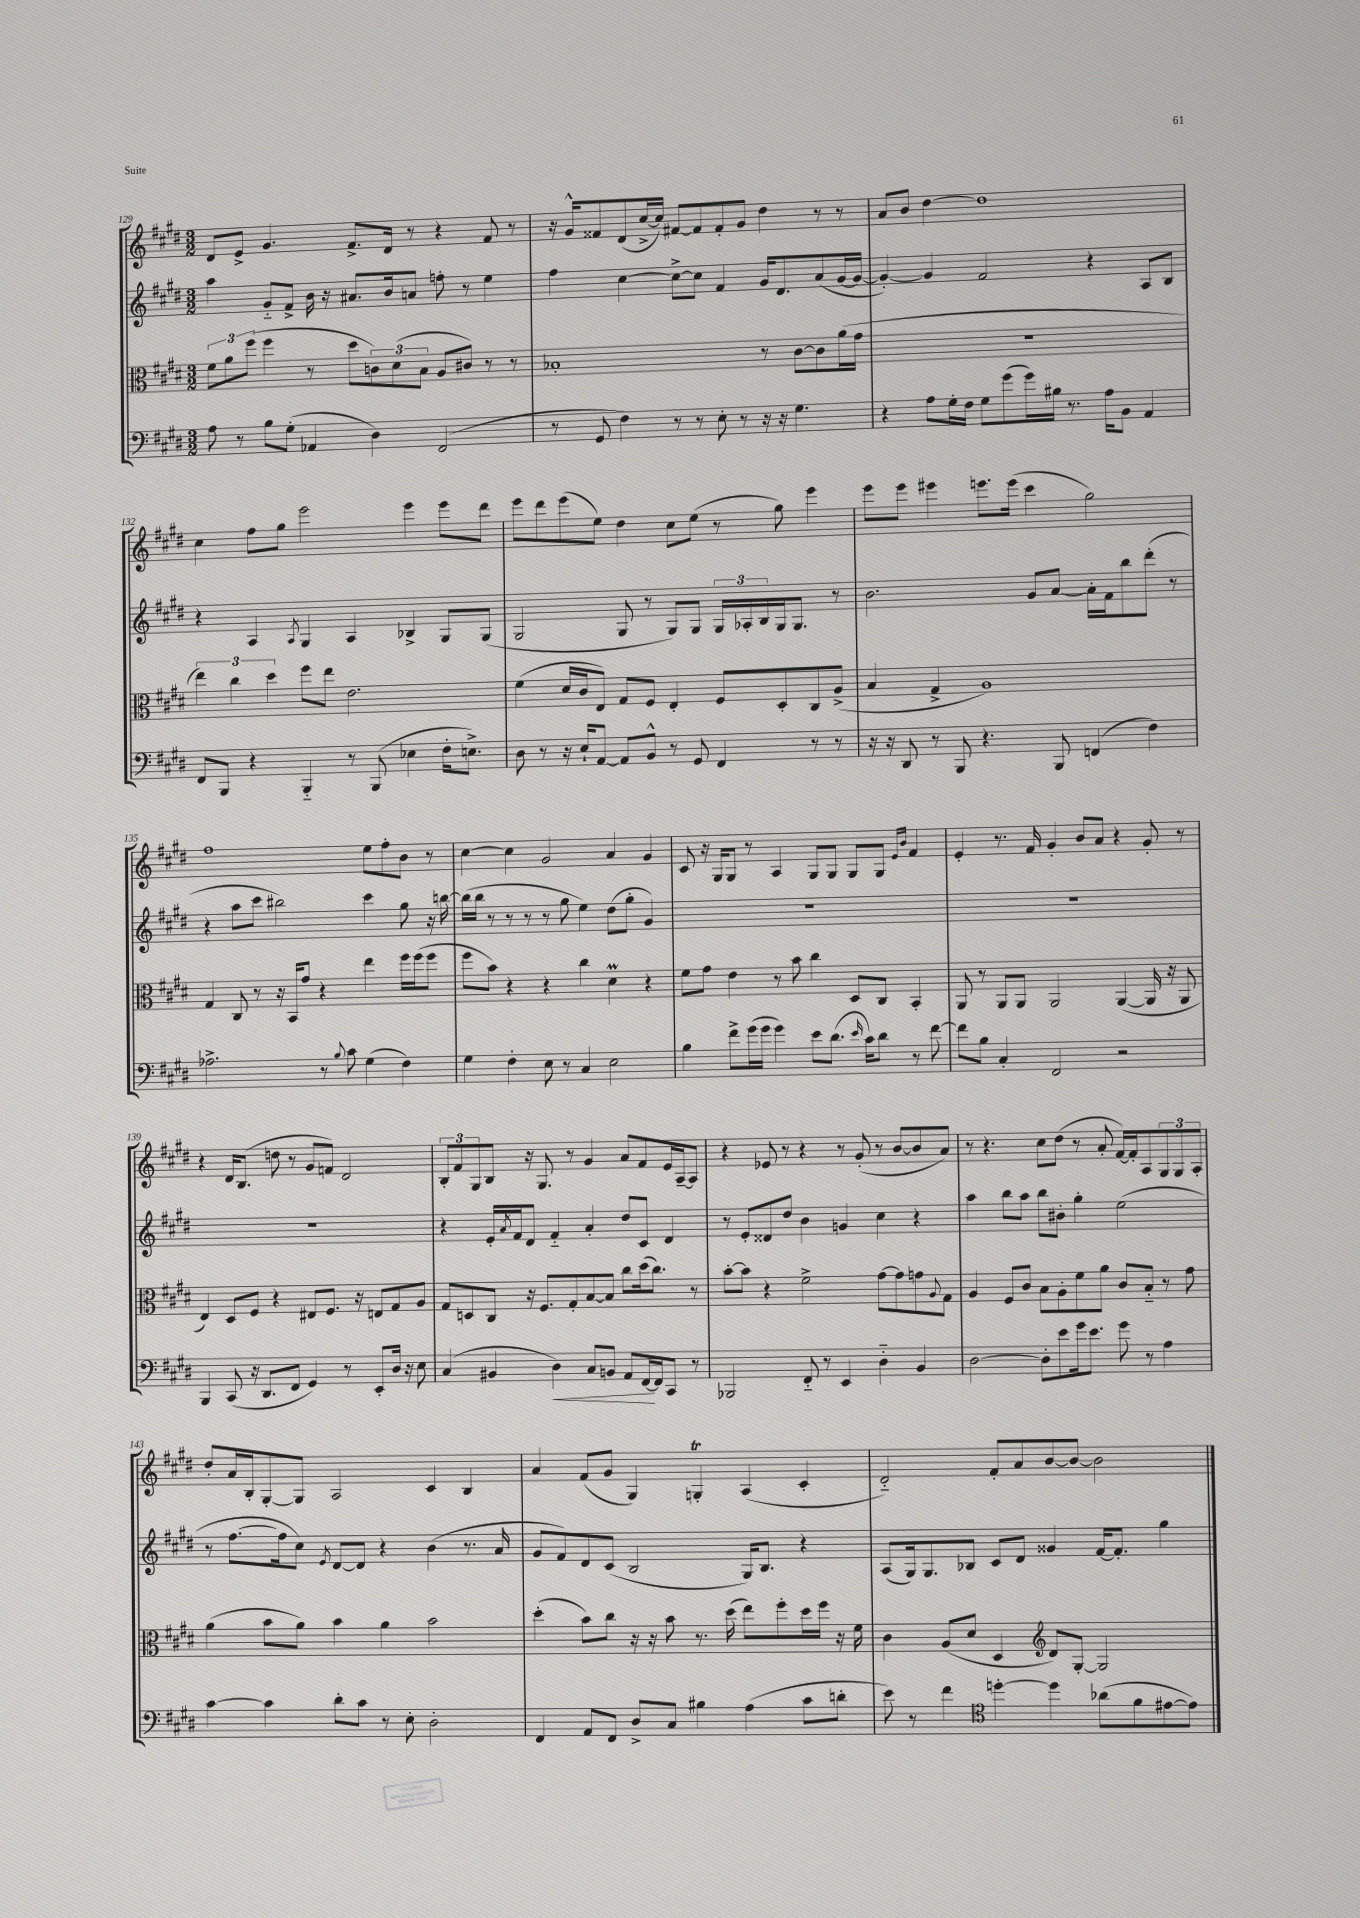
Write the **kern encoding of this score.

**kern	**kern	**kern	**kern
*staff4	*staff3	*staff2	*staff1
*clefF4	*clefC3	*clefG2	*clefG2
*k[f#c#g#d#]	*k[f#c#g#d#]	*k[f#c#g#d#]	*k[f#c#g#d#]
*M3/2	*M3/2	*M3/2	*M3/2
8A	12f#	4aa	8d#
.	12a	.	.
8r	.	.	8e^
.	(12ff#	.	.
8B	4ff#	8g#'~	4.g#
(8G#'	.	8f#^	.
4AA-	8r	16b	.
.	.	16r	.
.	8dd#	8.a#	8.f#^
4D#)	12c)	.	.
.	.	16b	16d#
.	(12d#	.	.
.	.	8a	8r
.	12B	.	.
(2FF#	8A	8ff'	4r
.	8c#)	8r	.
.	8r	4ee	8f#
.	8r	.	8r
=	=	=	=
8r	1B-'	4ff#	16r
.	.	.	16g#^^
8GG#	.	.	8f##
4F#)	.	[4cc#	(8d#
.	.	.	[16cc#^
.	.	.	16cc#])
8r	.	8cc#^_	[8f#
8r	.	8cc#]	8f#]
8E'	.	4f#	8f#'
8r	.	.	8g#
16r	8r	16g#	4dd#
16r	.	8.d#	.
4.G#	[8c#	.	.
.	8c#]	(8a	8r
.	(16a	[16g#	8r
.	16g#	16g#_	.
=	=	=	=
4r	1.r	4g#'_)	8a
.	.	.	8b
8A	.	4g#]	[4dd#
16G#'	.	.	.
16F#	.	.	.
8G#	.	2f#	1dd#]
(8g#	.	.	.
16g#)	.	.	.
16B#	.	.	.
8.r	.	.	.
.	.	4r	.
16A	.	.	.
8BB	.	.	.
4AA	.	8A	.
.	.	8B	.
=	=	=	=
8FF#	6ee)	4r	4cc#
8BBB	.	.	.
.	6cc#	.	.
4r	.	4A	8ff#
.	6dd#	.	.
.	.	.	8gg#
.	.	8qA	.
4BBB'~	8ff#	4G#	2eee
.	8ee	.	.
8r	2.e	4A	.
(8BBB	.	.	.
4E-	.	4B-^	4eee
16F#'	.	8G#	8eee
8.E^)	.	.	.
.	.	(8G#	8ddd#
=	=	=	=
8D#	(4f#	2G#	8eee
8r	.	.	8ddd#
16r	16d#	.	(8eee
16E`	16c#	.	.
[8AA	8E)	.	8ee)
8AA]	8G#	8G#	4dd#
8BB^^	8F#	8r	.
8r	4E'	8G#)	8cc#
8GG#	.	8G#	(8ee
4FF#	8F#	24G#	8r
.	.	24A-'	.
.	.	24B	.
.	8D#'	16G#	8gg#)
.	.	8.G#	.
8r	8C#	.	4eee
8r	(8A^	8r	.
=	=	=	=
16r	4B	2.b	8eee
16r	.	.	.
8DD#	.	.	8eee
8r	4G#^	.	4eee#
8BBB	.	.	.
4.r	1A)	.	8.eee
.	.	.	(16eee
.	.	8g#	4ccc#
8BBB	.	[8a	.
(4FF	.	16a']	2gg#)
.	.	16f#	.
.	.	8bb	.
4F#)	.	(8ddd#'	.
.	.	8r	.
=	=	=	=
2.A-^	4G#	4r	1ff#
.	8C#	8aa	.
.	8r	8ccc#	.
.	16r	2bb#)	.
.	16BB	.	.
.	8g#	.	.
8r	4r	.	.
8qqB	.	.	.
8c#	.	.	.
(4G#	4ee	4ccc#	8ee
.	.	.	8ff#'
4F#)	16ff#	8gg#	8b
.	(16ff#	.	.
.	8ff#	16r	8r
.	.	[16bb	.
=	=	=	=
4G#	8ff#	(16bb]	[4cc#
.	.	16bb	.
.	8b)	8r	.
4F#'	4r	8r	4cc#]
.	.	8r	.
8E	4r	8r	2g#
8r	.	8gg#	.
4C#	4cc#	4ee)	.
2E	4d#	(8dd#	4a
.	.	8gg#'	.
.	4r	4g#)	4g#
=	=	=	=
4B	8f#	1.r	8c#
.	8g#	.	16r
.	.	.	16G#
8f#^	4e	.	8G#
(16g#	.	.	8r
16g#	.	.	.
4g#)	8r	.	4A
.	8b	.	.
8e	4cc#	.	8G#
(8.d#	.	.	8G#
.	8D#	.	8G#
16qqe	.	.	.
16c#)	.	.	.
8d#	8C#	.	8G#
.	.	.	16qqe
.	.	.	16qqb
8r	4BB'	.	4f#
[8f#	.	.	.
=	=	=	=
8f#]	8AA	1.r	4e'
8B	8r	.	.
4C#'	8AA	.	8.r
.	8AA	.	.
.	.	.	16f#
2FF#	2AA	.	4g#'
.	.	.	8b
.	.	.	8a
2r	([4AA	.	4r
.	16AA]	.	8g#'
.	16r	.	.
.	8AA	.	8r
=	=	=	=
4BBB	4E)	1.r	4r
(8CC#	8D#	.	16d#
.	.	.	(8.B
16r	8F#	.	.
8.DD#	.	.	.
.	4r	.	8dd
8FF#	.	.	8r
4GG#)	8E#	.	8g#
.	8.F#	.	8f)
8r	.	.	2d#
.	16r	.	.
8EE'	8E	.	.
16D#	8G#	.	.
16r	.	.	.
8E	8A	.	.
=	=	=	=
(4C#	8G#	4r	12B'
.	.	.	12f#
.	8D	.	.
.	.	.	12G#
4BB#	8C#	16e'	8B
.	.	8qa	.
.	.	16f#	.
.	16r	8d#	16r
.	8.F#	.	8.G#
4D#)	.	4f#'~	.
.	8G#'	.	8r
8C#	[8B	4a'	4g#
8BB	8B]	.	.
8AA	8cc#	8dd#	8a
[16FF#	(16dd#	8c#	8f#
16FF#]	8.cc#)	.	.
8CC#	.	4d#	16e
.	.	.	[16A~
8r	8r	.	8A]
=	=	=	=
2BBB-	[8b'	8r	4r
.	8b]	8e'	.
.	4r	8d##	8e-
.	.	8dd#	8r
8FF#'~	2f#^	4b	4r
8r	.	.	.
4EE	.	4g	8r
.	.	.	(8g#'
4D#'~	[8g#	4cc#	8r
.	8g#]	.	[8b
4BB	8g	4r	8b]
.	8qqA	.	.
.	8G#	.	8a)
=	=	=	=
[2D#	4A	4aa	8r
.	.	.	4.r
.	8F#	8bb	.
.	8c#	8aa	.
8D#']	8B	8bb	8cc#
8e	8A'	8b#'	(8dd#
16g#	8f#	4gg#'	8r
8.e	.	.	.
.	8a	.	8a'
8g#	8c#	(2ee	[16f#)
.	.	.	16f#']
8r	8B'~	.	8A
4A	8r	.	12G#
.	.	.	12G#
.	8g#	.	.
.	.	.	12A'
=	=	=	=
[4c#	(4a	8r	8dd#'
.	.	[8.ff#	16a
.	.	.	16B'
4c#]	8b	.	[8G#'
.	.	16ff#]	.
.	8a)	8cc#)	8G#]
.	.	8qe	.
8d#'	4b	[8d#	2A
8c#	.	8d#]	.
8r	4a	4r	.
8E'	.	.	.
2D#'	2b	(4b	4c#
.	.	8.r	4B
.	.	16a	.
=	=	=	=
4FF#	(4dd#'	8g#	4a
.	.	8f#)	.
8AA	8b)	8d#	(8f#
8FF#	8cc#	(8c#	8g#
8D#^	16r	2B	4G#)
.	16r	.	.
8C#	8b	.	.
4B#	8.r	.	4G'
.	(16dd#	.	.
(4A	8ee)	16G#)	(4A
.	.	8.B	.
.	8ff#'	.	.
8c#	16dd#	4r	4c#'
.	16ff#	.	.
8d'	16r	.	.
.	16f#	.	.
=	=	=	=
8e)	4c#	(8A	2d#'~)
8r	.	16G#)	.
.	.	8.G#	.
4f#	(8A	.	.
.	8d#	8B-	.
*clefC4	*	*	*
[4dd'	4D#	8c#	8f#'
.	.	8d#	8a
*	*clefG2	*	*
4dd]	8d#)	4g##	[8b
.	[8G#'	.	8b_
(8a-	2G#]	[16f#	2b]
.	.	8.f#']	.
8f#	.	.	.
[8e#	.	4gg#	.
8e#])	.	.	.
==	==	==	==
*-	*-	*-	*-
